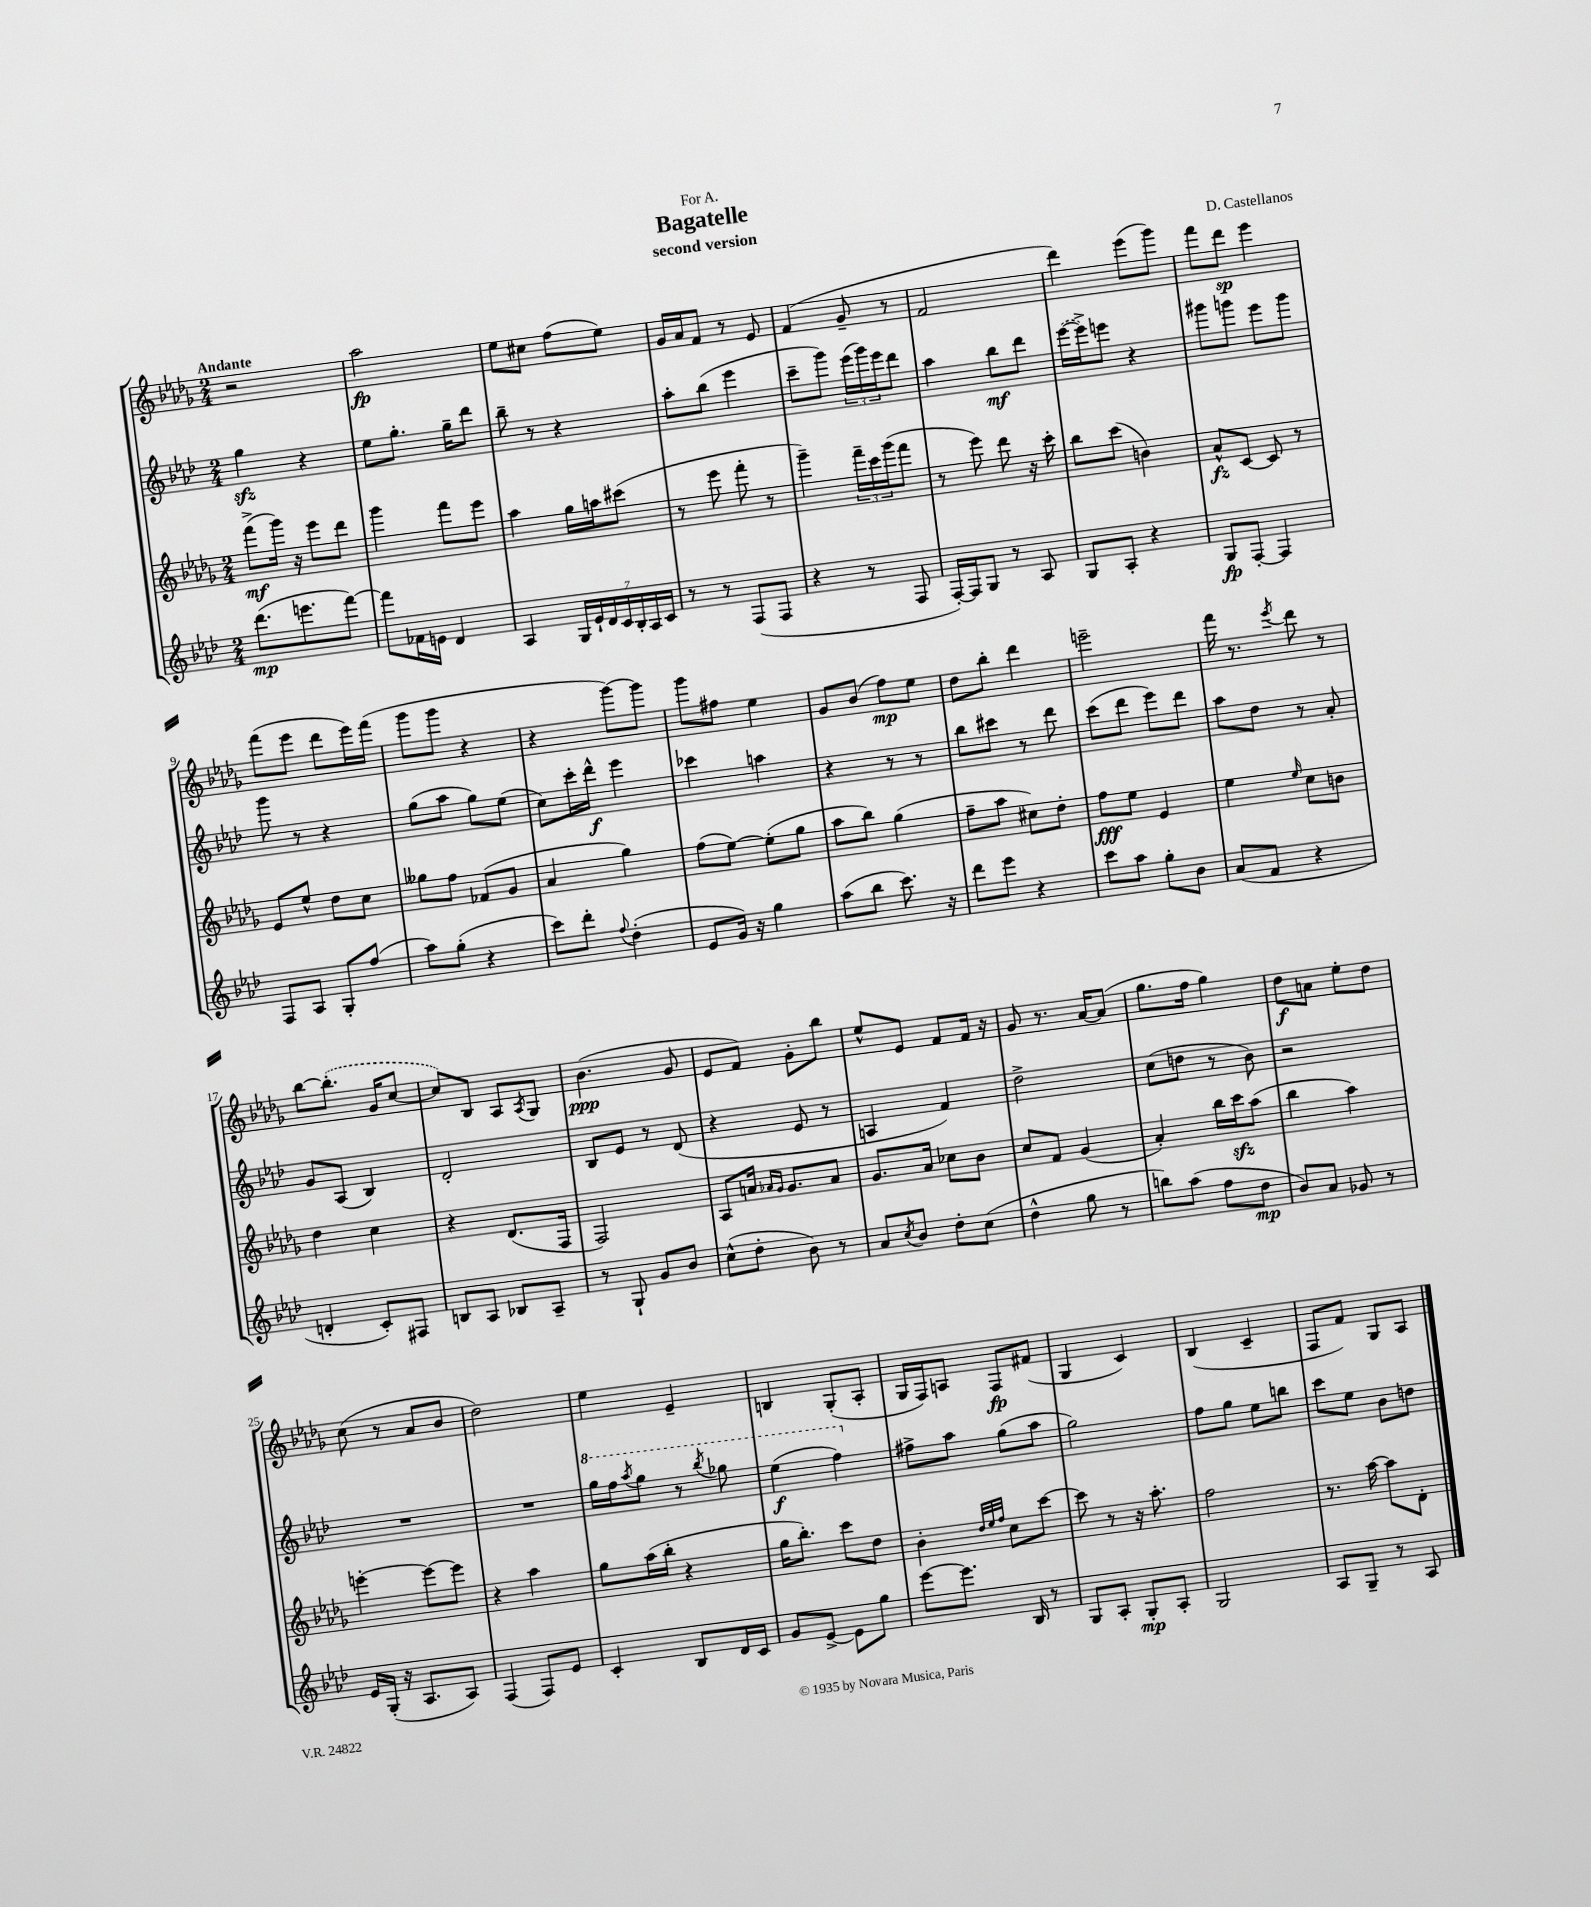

**kern	**dynam	**kern	**dynam	**kern	**dynam	**kern	**dynam
*part4	*part4	*part3	*part3	*part2	*part2	*part1	*part1
*staff4	*staff4	*staff3	*staff3	*staff2	*staff2	*staff1	*staff1
*clefG2	*	*clefG2	*	*clefG2	*	*clefG2	*
*k[b-e-a-d-]	*	*k[b-e-a-d-g-]	*	*k[b-e-a-d-]	*	*k[b-e-a-d-g-]	*
*M2/4	*	*M2/4	*	*M2/4	*	*M2/4	*
=1	=1	=1	=1	=1	=1	=1	=1
!	!	!	!	!	!	!LO:TX:a:B:t=Andante	!
(8.ddd-\L	mp	(8fff^\L	mf	4ggzz\	.	2r	.
.	.	16ggg-\Jk)	.	.	.	.	.
8.eeen\	.	16r	.	.	.	.	.
.	.	8eee-\L	.	4r	.	.	.
[8fff\J)	.	8ddd-\J	.	.	.	.	.
=2	=2	=2	=2	=2	=2	=2	=2
8fff\L]	.	4ggg-\	.	8ee-\L	.	2aa-\	fp
16f-X\L	.	.	.	8.gg'\J	.	.	.
16en\JJ	.	.	.	.	.	.	.
4d-/	.	8fff\L	.	.	.	.	.
.	.	.	.	16gg~\KL	.	.	.
.	.	8eee-\J	.	8ddd-\J	.	.	.
=3	=3	=3	=3	=3	=3	=3	=3
4A-/	.	4aa-\	.	8bb-~\	.	8ee-\L	.
.	.	.	.	8r	.	8cc#X\J	.
28G/LL	.	16gg-\LL	.	4r	.	(8ff\L	.
28e-`/	.	.	.	.	.	.	.
.	.	16aan\J	.	.	.	.	.
28d-/	.	.	.	.	.	.	.
28c/	.	.	.	.	.	.	.
.	.	(8ccc#X\J	.	.	.	8ee-\J)	.
28B-'/	.	.	.	.	.	.	.
28A-/	.	.	.	.	.	.	.
28c/JJ	.	.	.	.	.	.	.
=4	=4	=4	=4	=4	=4	=4	=4
8r	.	8r	.	8aa-'\L	.	16g-/LL	.
.	.	.	.	.	.	16a-/J	.
8r	.	8eee-\	.	(8bb-\J	.	8f/J	.
(8F/L	.	8fff'\	.	4eee-\	.	8r	.
8F/J	.	8r	.	.	.	8e-/	.
=5	=5	=5	=5	=5	=5	=5	=5
4r	.	4ggg-~\)	.	8ccc~\L	.	(4f/	.
.	.	.	.	8ggg\J)	.	.	.
8r	.	24fff~\LL	.	(24eee-\LL	.	8g-~/	.
.	.	24ccc\	.	24ggg\)	.	.	.
.	.	(24ggg-\J	.	24eee-\J	.	.	.
8F/	.	8fff\J	.	8ddd-\J	.	8r	.
=6	=6	=6	=6	=6	=6	=6	=6
[16F'/LL)	.	8r	.	4aa-\	.	2f/	.
16F/J]	.	.	.	.	.	.	.
8G/J	.	8eee-\)	.	.	.	.	.
8r	.	8ddd-\	.	8bb-\L	mf	.	.
8A-/	.	16r	.	8ddd-\J	.	.	.
.	.	16ccc'\	.	.	.	.	.
=7	=7	=7	=7	=7	=7	=7	=7
8G/L	.	8bb-\L	.	([16eee-\LL	.	4ddd-\)	.
.	.	.	.	16eee-^\J])	.	.	.
8A-'/J	.	(8ccc\J	.	8eeen\J	.	.	.
4r	.	4bn\)	.	4r	.	(8eee-\L	.
.	.	.	.	.	.	8ggg-\J)	.
=8	=8	=8	=8	=8	=8	=8	=8
8G/L	fp	8a-^^/L	fz	8ggg#X\L	.	8fff\L	.
[8F'/J	.	[8c/J	.	8gggn\J	.	8ddd-\J	sp
4F/]	.	8c/]	.	8eee-\L	.	4eee-\	.
.	.	8r	.	8ggg\J	.	.	.
!!LO:LB:g=z
=9	=9	=9	=9	=9	=9	=9	=9
8F/L	.	8e-/L	.	8ggg\	.	(8fff\L	.
8A-/J	.	8ee-^^/J	.	8r	.	8eee-\J	.
8G'/L	.	8dd-\L	.	4r	.	8ddd-\L	.
(8ff/J	.	8cc\J	.	.	.	16eee-\L)	.
.	.	.	.	.	.	(16fff\JJ	.
=10	=10	=10	=10	=10	=10	=10	=10
8aa-\L)	.	8gg--X\L	.	(8gg\L	.	8ggg-\L	.
(8gg'\J	.	8ff\J	.	8aa-\J	.	8ggg-\J	.
4r	.	(8f-X/L	.	8gg\L)	.	4r	.
.	.	8g-/J	.	(8ee-\J	.	.	.
=11	=11	=11	=11	=11	=11	=11	=11
8ccc\L)	.	4a-/	.	8cc\L)	.	4r	.
8ddd-'\J	.	.	.	16ccc'\L	.	.	.
.	.	.	.	16ddd-^^\JJ	f	.	.
8qqff/	.	.	.	.	.	.	.
(4dd-'\	.	4gg-\)	.	4eee-\	.	[8ggg-\L)	.
.	.	.	.	.	.	8ggg-\J]	.
=12	=12	=12	=12	=12	=12	=12	=12
8e-/L	.	(8ff\L	.	4ccc-X\	.	8ggg-\L	.
16g/Jk)	.	[8ee-\J)	.	.	.	8ff#X\J	.
16r	.	.	.	.	.	.	.
4gg\	.	(8ee-'\L]	.	4aan\	.	4ee-\	.
.	.	8gg-\J	.	.	.	.	.
=13	=13	=13	=13	=13	=13	=13	=13
(8aa-\L	.	8aa-\L	.	4r	.	8g-/L	.
8bb-\J	.	8bb-\J)	.	.	.	(8b-/J	.
8.ccc\)	.	(4gg-\	.	8r	.	8ff\L)	mp
.	.	.	.	8r	.	8ee-\J	.
16r	.	.	.	.	.	.	.
=14	=14	=14	=14	=14	=14	=14	=14
8ddd-\L	.	8ff~\L	.	8bb-\L	.	8dd-\L	.
8eee-\J	.	8aa-\J	.	8ccc#X\J	.	8bb-'\J	.
4r	.	8cc#X\L)	.	8r	.	4ddd-\	.
.	.	8dd-'\J	.	8ddd-\	.	.	.
=15	=15	=15	=15	=15	=15	=15	=15
8ccc\L	.	8ff\L	fff	(8ccc\L	.	2eeen~\	.
8aa-\J	.	8ee-\J	.	8ddd-\J	.	.	.
8gg'\L	.	4e-/	.	8eee-\L)	.	.	.
8b-\J	.	.	.	8ddd-\J	.	.	.
=16	=16	=16	=16	=16	=16	=16	=16
(8a-/L	.	4ee-\	.	8aa-\L	.	16fff\	.
.	.	.	.	.	.	8.r	.
8f/J	.	.	.	8dd-\J	.	.	.
.	.	16qqee-/	.	.	.	8qeee-/	.
4r	.	8cc\L	.	8r	.	8ddd-\	.
.	.	8bn\J	.	8a-'/	.	8r	.
!!LO:LB:g=z
=17	=17	=17	=17	=17	=17	=17	=17
4dn'/	.	4dd-\	.	8g/L	.	[8bb-\L	.
.	.	.	.	(8A-/J	.	(8.bb-'\J]	.
8c'/L)	.	4cc\	.	4B-/)	.	.	.
.	.	.	.	.	.	16g-/KL	.
8F#X/J	.	.	.	.	.	[8cc/J	.
=18	=18	=18	=18	=18	=18	=18	=18
8Bn/L	.	4r	.	2d-'/	.	8cc/L])	.
8A-/J	.	.	.	.	.	8B-/J	.
8B-X/L	.	(8.d-/L	.	.	.	8A-/L	.
.	.	.	.	.	.	8qA-/	.
8A-~/J	.	.	.	.	.	8G-/J	.
.	.	16F/Jk	.	.	.	.	.
=19	=19	=19	=19	=19	=19	=19	=19
8r	.	2F/)	.	8B-/L	.	(4.b-\	ppp
8G`/	.	.	.	8e-/J	.	.	.
8g/L	.	.	.	8r	.	.	.
8b-/J	.	.	.	(8d-/	.	8g-/	.
=20	=20	=20	=20	=20	=20	=20	=20
(8cc^^\L	.	8A-/L	.	4r	.	8e-/L	.
8dd-'\J	.	16an/Jk	.	.	.	8f/J)	.
.	.	16qqa-X/LL	.	.	.	.	.
.	.	16qqg-/JJ	.	.	.	.	.
.	.	8.g-/L	.	.	.	.	.
8b-\)	.	.	.	8e-/	.	8g-'\L	.
8r	.	8a-/J	.	8r	.	8bb-\J	.
=21	=21	=21	=21	=21	=21	=21	=21
8a-/L	.	8.g-/L	.	4An/	.	8ee-^^/L	.
8qcc/	.	.	.	.	.	.	.
8b-/J	.	.	.	.	.	8e-/J	.
.	.	16a-/Jk	.	.	.	.	.
8dd-'\L	.	8cc-X\L	.	4f/)	.	8f/L	.
(8cc\J	.	8b-\J	.	.	.	16f/Jk	.
.	.	.	.	.	.	16r	.
=22	=22	=22	=22	=22	=22	=22	=22
4dd-^^\	.	8cc/L	.	2dd-^\	.	8g-/	.
.	.	8f/J	.	.	.	8.r	.
8gg\	.	(4g-/	.	.	.	.	.
.	.	.	.	.	.	[16a-/KL	.
8r	.	.	.	.	.	(8a-/J]	.
=23	=23	=23	=23	=23	=23	=23	=23
8bbn\L)	.	4a-'/)	.	(8cc\L	.	8.gg-\L	.
(8aa-\J	.	.	.	8ddn\J	.	.	.
.	.	.	.	.	.	16ff\Jk	.
8ff\L	.	16bb-\LL	.	8r	.	4gg-\)	.
.	.	16ccczz\J	.	.	.	.	.
8dd-\J	mp	(8aa-\J	.	8b-\)	.	.	.
=24	=24	=24	=24	=24	=24	=24	=24
8b-/L)	.	4bb-\	.	2r	.	8dd-\L	f
8a-/J	.	.	.	.	.	8an\J	.
8g-X/	.	4aa-\)	.	.	.	8ee-'\L	.
8r	.	.	.	.	.	8dd-\J	.
!!LO:LB:g=z
=25	=25	=25	=25	=25	=25	=25	=25
16e-/LL	.	[4eeen'\	.	2r	.	(8cc\	.
(16G'/JJ	.	.	.	.	.	.	.
16r	.	.	.	.	.	8r	.
8.A-/L	.	.	.	.	.	.	.
.	.	8eee\L_	.	.	.	8a-/L	.
8A-/J)	.	8eee\J]	.	.	.	8b-/J	.
=26	=26	=26	=26	=26	=26	=26	=26
(4F/	.	4r	.	2r	.	2dd-\)	.
8F/L)	.	4aa-\	.	.	.	.	.
8e-/J	.	.	.	.	.	.	.
=27	=27	=27	=27	=27	=27	=27	=27
*	*	*	*	*8va	*	*	*
4c'/	.	8gg-\L	.	16ggg\LL	.	4ee-\	.
.	.	.	.	16fff\J	.	.	.
.	.	.	.	8qaaa-/	.	.	.
.	.	(16aa-\L	.	8ggg\J	.	.	.
.	.	16bb-'\JJ	.	.	.	.	.
8B-/L	.	4r	.	8r	.	4e-~/	.
.	.	.	.	8qbbb-/	.	.	.
16d-/L	.	.	.	8ggg-X\	.	.	.
16c/JJ	.	.	.	.	.	.	.
=28	=28	=28	=28	=28	=28	=28	=28
8g/L	.	16gg-\KL	.	(4eee-\	f	4Bn/	.
.	.	8.bb-'\J)	.	.	.	.	.
[8e-^/J	.	.	.	.	.	.	.
8e-\L]	.	8ccc\L	.	4fff\)	.	(8G-'/L	.
8gg\J	.	8dd-\J	.	.	.	8A-'/J	.
=29	=29	=29	=29	=29	=29	=29	=29
*	*	*	*	*X8va	*	*	*
[8eee-\L	.	4b-'\	.	8ff#X^\L	.	16G-/LL	.
.	.	.	.	.	.	16F/J)	.
8.eee-\J]	.	.	.	8aa-\J	.	8An/J	.
.	.	32qqdd-/LLL	.	.	.	.	.
.	.	32qqee-/	.	.	.	.	.
.	.	32qqff/JJJ	.	.	.	.	.
.	.	8cc\L	.	(8gg\L	.	8F/L	fp
16B-/	.	.	.	.	.	.	.
8r	.	[8ccc\J	.	8aa-\J	.	(8f#X/J	.
=30	=30	=30	=30	=30	=30	=30	=30
8G/L	.	8ccc\]	.	2gg\)	.	4G-/	.
8A-'/J	.	8r	.	.	.	.	.
8G'/L	mp	16r	.	.	.	4c/)	.
.	.	8.aa-'\	.	.	.	.	.
8A-'/J	.	.	.	.	.	.	.
=31	=31	=31	=31	=31	=31	=31	=31
2G/	.	2ff\	.	8ff\L	.	(4B-/	.
.	.	.	.	8gg\J	.	.	.
.	.	.	.	8ee-\L	.	4c~/	.
.	.	.	.	8bbn\J	.	.	.
=32	=32	=32	=32	=32	=32	=32	=32
8A-/L	.	8.r	.	8ccc\L	.	8F/L	.
8G~/J	.	.	.	8ee-\J	.	8f/J)	.
.	.	[16aa-\	.	.	.	.	.
8r	.	8aa-\L]	.	8b-\L	.	8G-/L	.
8A-/	.	8d-'\J	.	8ddn\J	.	8A-/J	.
==	==	==	==	==	==	==	==
*-	*-	*-	*-	*-	*-	*-	*-
